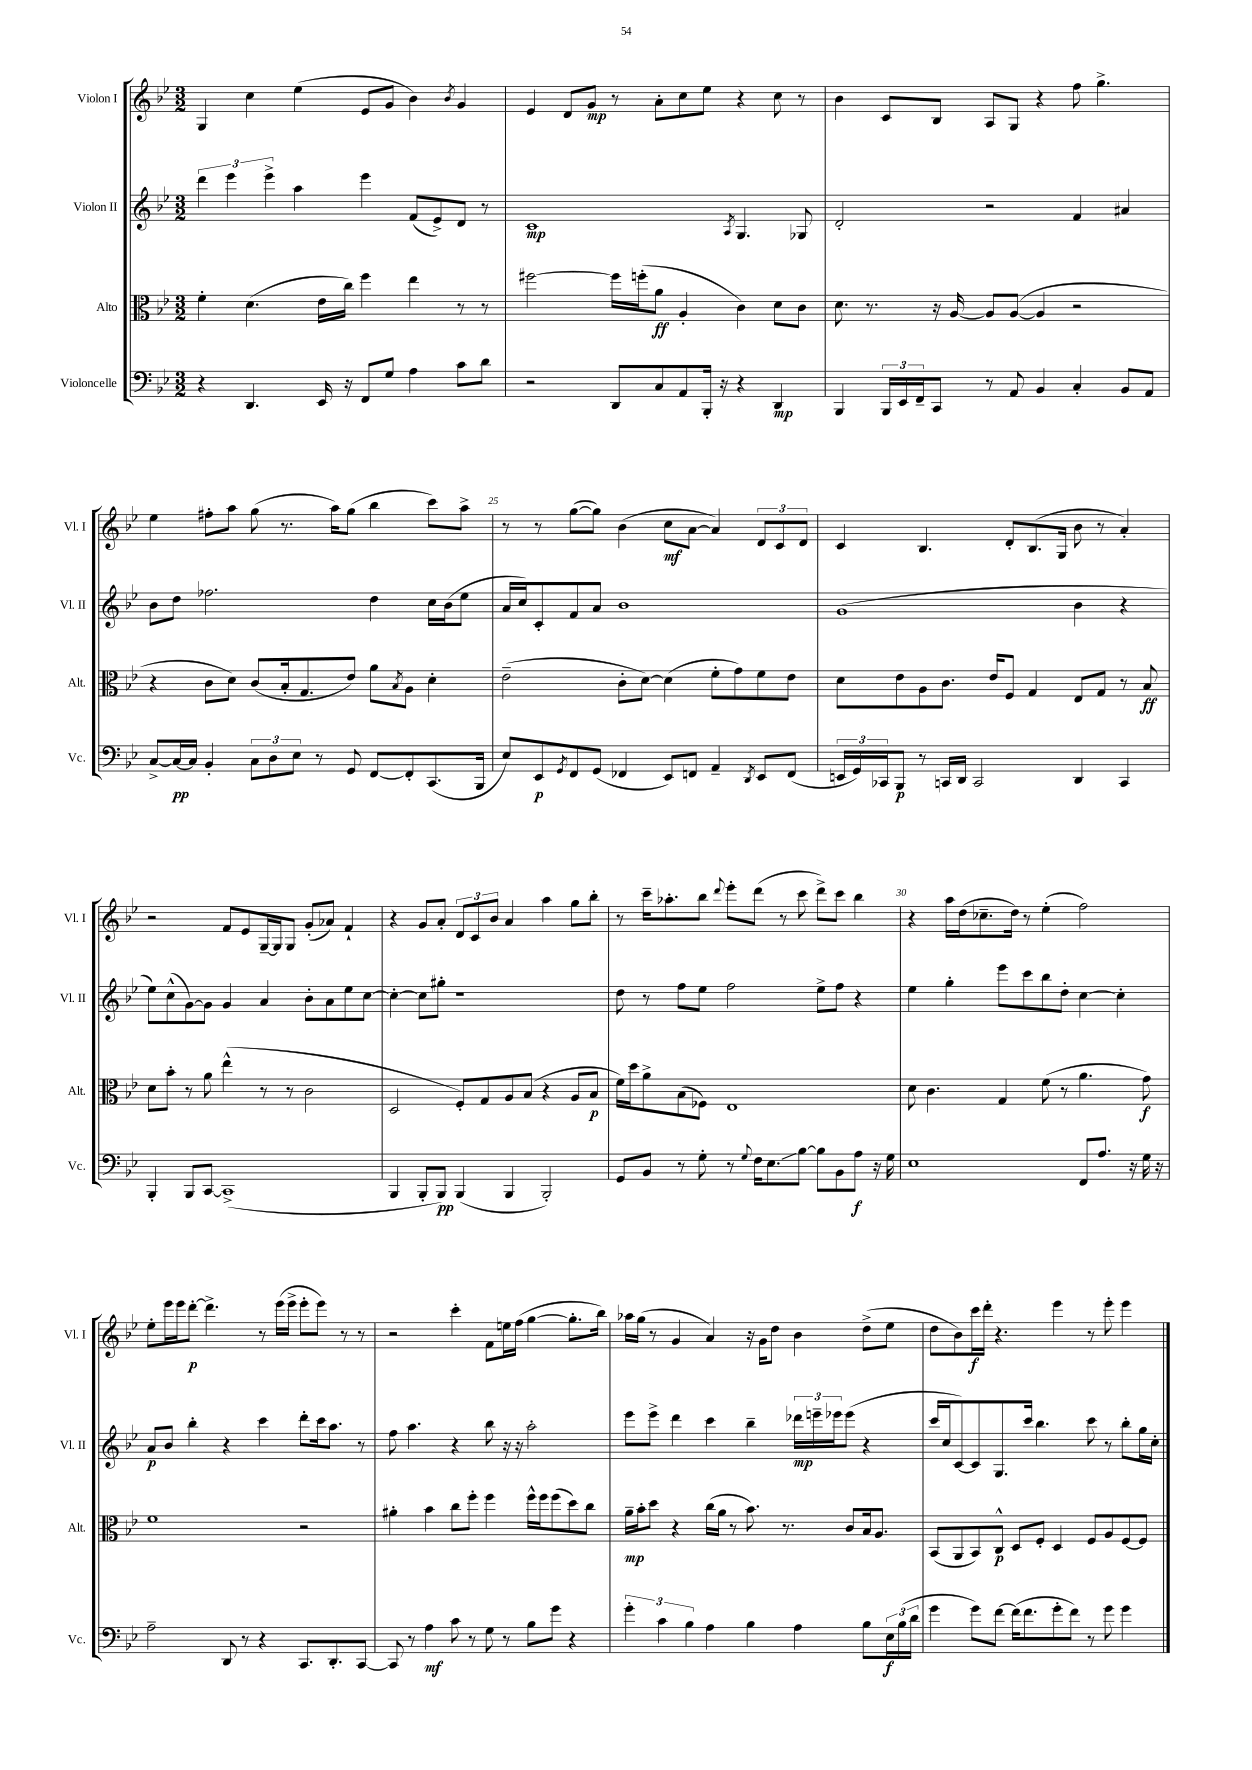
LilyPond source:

<<
\new StaffGroup <<
\new Staff = "s0" \with { instrumentName = "Violon I" shortInstrumentName = "Vl. I" } {
    \clef treble \key bes \major \numericTimeSignature \time 3/2
    g4 c''4 ees''4( ees'8 g'8 bes'4) \acciaccatura { bes'8 } g'4 |
    ees'4 d'8 g'8\mp r8 a'8-. c''8 ees''8 r4 c''8 r8 |
    bes'4 c'8 bes8 a8 g8 r4 f''8 g''4.-> |
    ees''4 fis''8-. a''8 g''8( r8. a''16) g''8( bes''4 c'''8) a''8-> |
    r8 r8 g''8~( g''8) bes'4( c''8\mf a'8~ a'4) \tuplet 3/2 { d'8 c'8 d'8 } |
    c'4 bes4. d'8-. bes8.( g16 bes'8 r8 a'4-.) |
    r2 f'8 ees'8 g16~-- g16 g8 g'8-.( aes'8) f'4-! |
    r4 g'8 a'8-. \tuplet 3/2 { d'8 c'8 bes'8 } a'4 a''4 g''8 bes''8-. |
    r8 c'''16-- aes''8.-. bes''8 \appoggiatura { d'''8 } ees'''8-. d'''8( r8 c'''8 d'''8->) c'''8 bes''4 |
    r4 a''16 d''16( ces''8.-- d''16) r8 ees''4-.( f''2) |
    ees''8-. ees'''16 ees'''16 d'''8~-.\p d'''4.-> r8 ees'''16( ees'''16-> ees'''8-. ees'''8) r8 r8 |
    r2 c'''4-. f'8 e''16 f''16( g''4~ g''8.-. bes''16) |
    aes''16 g''16( r8 g'4 a'4) r16 g'16 d''8 bes'4 d''8->( ees''8 |
    d''8 bes'8) c'''16\f d'''16-. r4. ees'''4 r8 ees'''8-. ees'''4 \bar "|." |
}
\new Staff = "s1" \with { instrumentName = "Violon II" shortInstrumentName = "Vl. II" } {
    \clef treble \key bes \major \numericTimeSignature \time 3/2
    \tuplet 3/2 { d'''4 ees'''4 ees'''4-> } a''4 ees'''4 f'8( ees'8->) d'8 r8 |
    c'1\mp \acciaccatura { a8 } g4. ges8 |
    d'2-. r2 f'4 ais'4 |
    bes'8 d''8 fes''2. d''4 c''16 bes'16( ees''8 |
    a'16 c''16) c'8-. f'8 a'8 bes'1 |
    g'1( bes'4 r4 |
    ees''8) c''8-^( g'8~) g'8 g'4 a'4 bes'8-. a'8 ees''8 c''8~ |
    c''4~-. c''8 gis''8-. r1 |
    d''8 r8 f''8 ees''8 f''2 ees''8-> f''8 r4 |
    ees''4 g''4-. ees'''8 c'''8 bes''8 d''8-. c''4~ c''4-. |
    a'8\p bes'8 bes''4-. r4 c'''4 d'''8-. c'''16 a''8. r8 |
    f''8 a''4. r4 bes''8 r16 r16 a''2-. |
    ees'''8 ees'''8-> d'''4 c'''4 bes''4-- \tuplet 3/2 { des'''16\mp e'''16-- ees'''16 } ees'''8( r4 |
    c'''16 c''16 c'8~) c'8 g8. c'''16 bes''4. c'''8 r8 bes''8-. g''16 c''16-. \bar "|." |
}
\new Staff = "s2" \with { instrumentName = "Alto" shortInstrumentName = "Alt." } {
    \clef alto \key bes \major \numericTimeSignature \time 3/2
    f'4-. d'4.( ees'16 c''16) f''4 ees''4 r8 r8 |
    fis''2~ fis''16 f''16-.( a'8\ff a4-. c'4) d'8 c'8 |
    d'8. r8. r16 a16~ a8 a8~( a4 r2 |
    r4 c'8 d'8) c'8( bes16-. g8. ees'8) a'8 \acciaccatura { bes8 } a8 d'4-. |
    ees'2--( c'8-. d'8~) d'4( f'8-. g'8) f'8 ees'8 |
    d'8 ees'8 a8 c'8. ees'16 f8 g4 ees8 g8 r8 bes8\ff |
    d'8 bes'8-. r8 a'8 ees''4-^( r8 r8 c'2 |
    d2 f8-.) g8 a8 bes8( r4 a8 bes8\p |
    f'16) d''16 a'8-> bes8( fes8) ees1 |
    d'8 c'4. g4 f'8( r8 a'4. g'8\f) |
    f'1 r2 |
    ais'4-. bes'4 c''8 f''8-. f''4 f''16-^ f''16 f''8( d''8) c''8 |
    a'16--\mp bes'16-. d''8 r4 c''16( a'16 r8 bes'8.) r8. c'8 bes16 a8. |
    bes,8( a,8 bes,8) c8-^\p d8 f8-. d4 f8 a8 f8~ f8 \bar "|." |
}
\new Staff = "s3" \with { instrumentName = "Violoncelle" shortInstrumentName = "Vc." } {
    \clef bass \key bes \major \numericTimeSignature \time 3/2
    r4 d,4. ees,16 r16 f,8 g8 a4 c'8 d'8 |
    r2 d,8 c8 a,8 bes,,16-. r16 r4 d,4\mp |
    bes,,4 \tuplet 3/2 { bes,,16 ees,16 f,16-- } c,8 r8 a,8 bes,4 c4-. bes,8 a,8 |
    c8~-> c16~\pp c16 bes,4-. \tuplet 3/2 { c8 d8 ees8 } r8 g,8 f,8~ f,8-. c,8.( bes,,16 |
    ees8) ees,8\p \acciaccatura { g,8 } f,8 g,8( fes,4 ees,8) f,8 a,4-- \acciaccatura { d,8 } ees,8 f,8( |
    \tuplet 3/2 { e,16 g,16) ces,16 } bes,,8\p r8 c,16 d,16 c,2 d,4 c,4 |
    bes,,4-. bes,,8 c,8~ c,1->( |
    bes,,4 bes,,8-. bes,,8\pp) bes,,4( bes,,4 bes,,2-.) |
    g,8 bes,8 r8 g8-. r8 \appoggiatura { g8 } f16 ees8.\glissando bes8~ bes8 bes,8 a8\f r16 g16 |
    ees1 f,8 a8. r16 g16 r16 |
    a2-- d,8 r8 r4 c,8. d,8.-. c,8~ |
    c,8 r8 a4\mf c'8 r8 g8 r8 bes8 g'8 r4 |
    \tuplet 3/2 { g'4-. c'4 bes4 } a4 bes4 a4 bes8 \tuplet 3/2 { ees16\f bes16( d'16 } |
    g'4 g'8) f'8~ f'16( f'8. g'8-. f'8) r8 g'8 g'4 \bar "|." |
}
>>
>>
\layout { \context { \Score currentBarNumber = #21 \override BarNumber.break-visibility = ##(#f #t #t) barNumberVisibility = #(every-nth-bar-number-visible 5) } }
